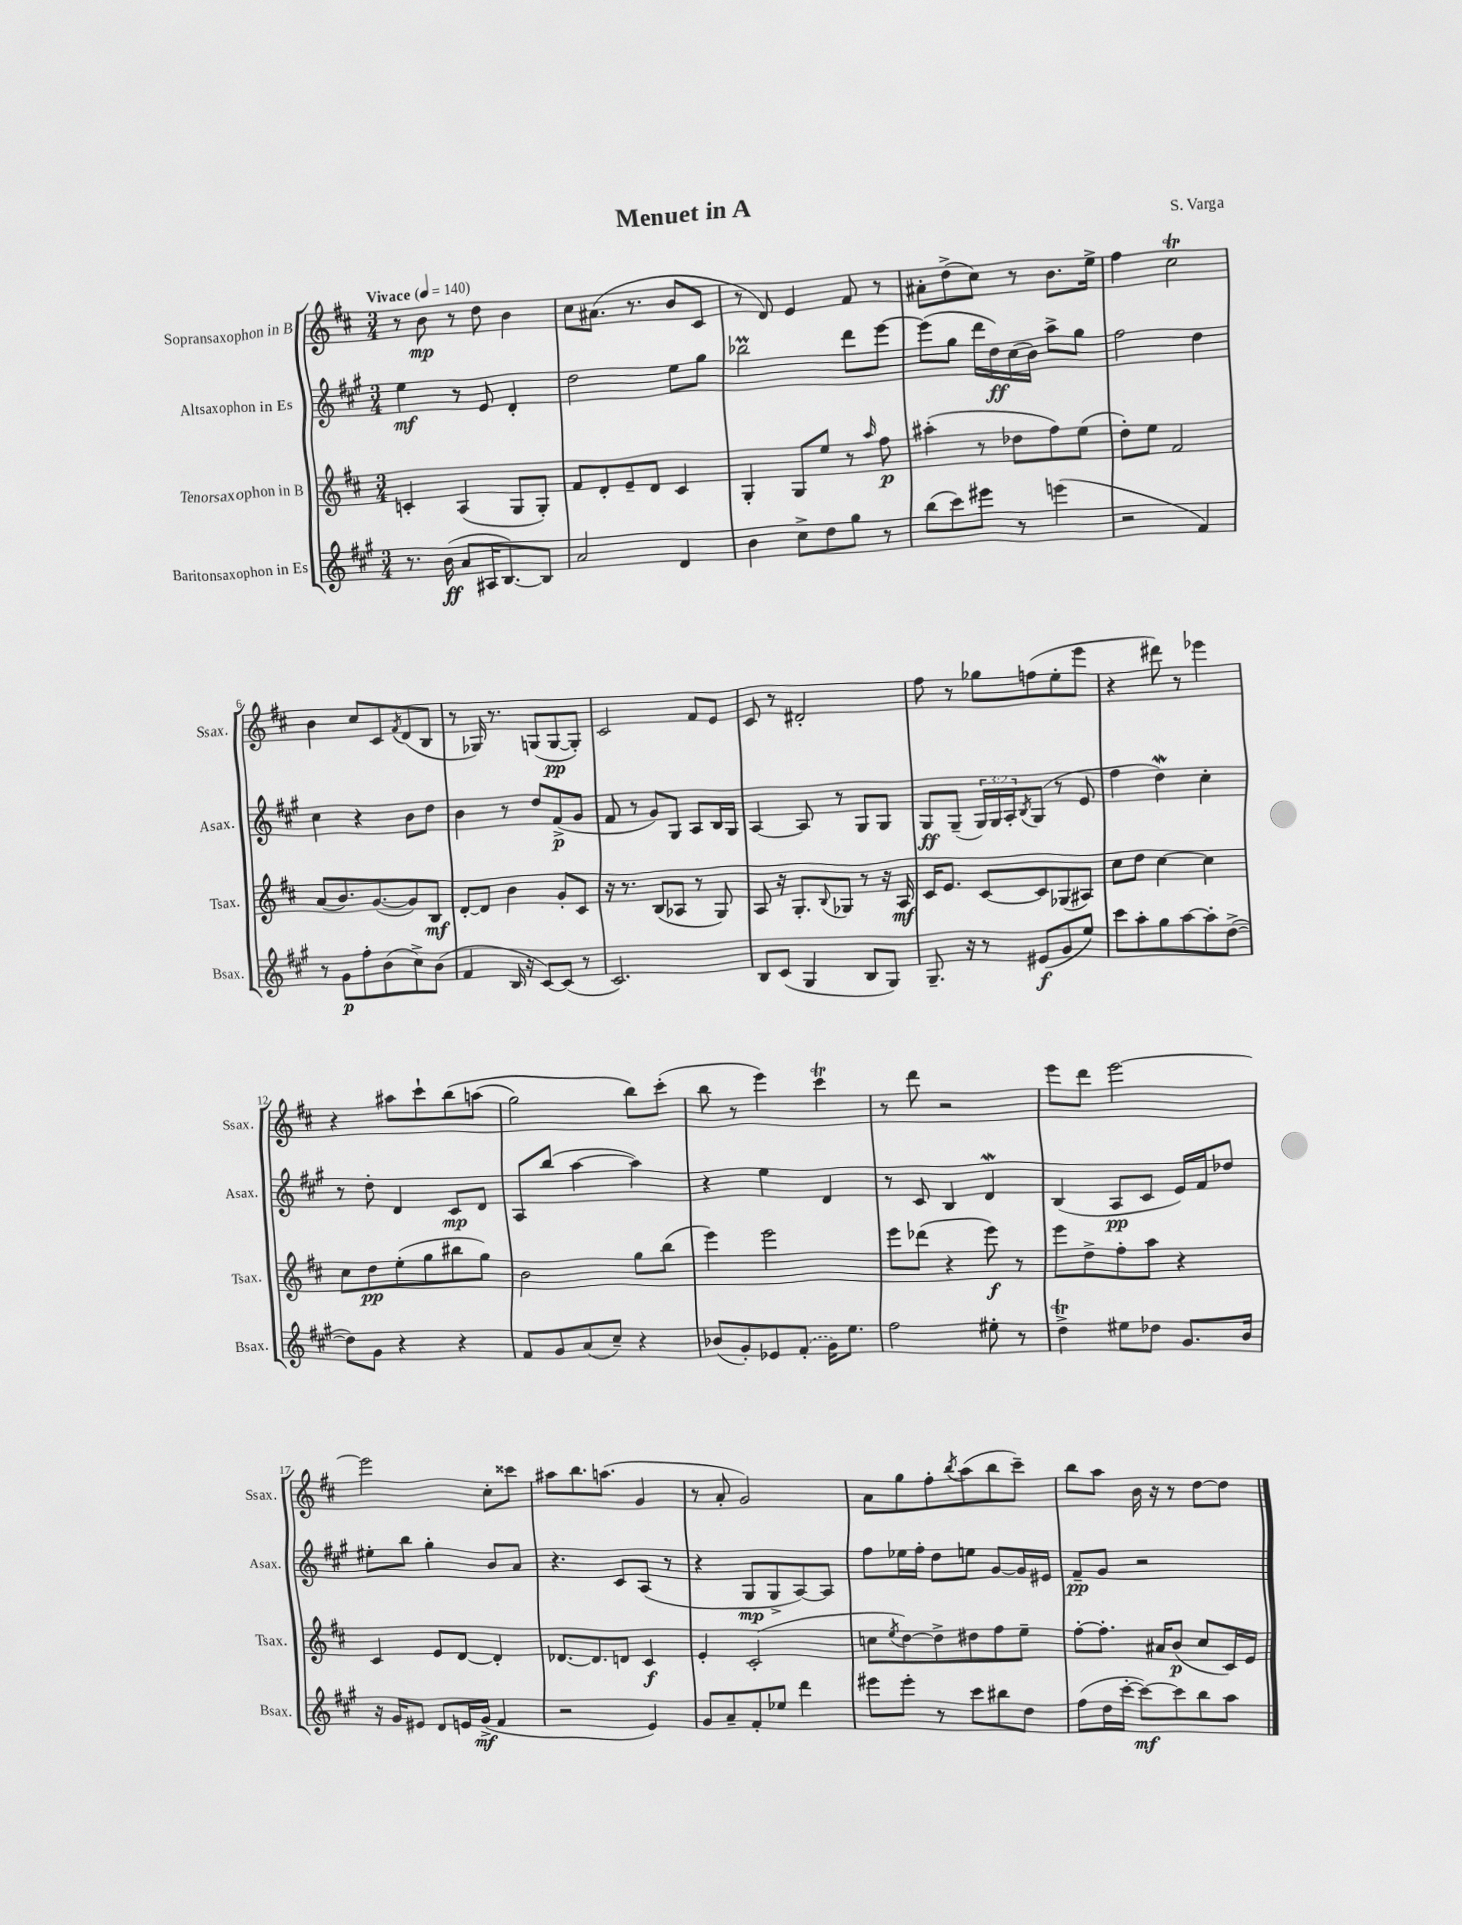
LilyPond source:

\header { title = "Menuet in A" composer = "S. Varga" }
<<
\new StaffGroup <<
\new Staff = "s0" \with { instrumentName = "Sopransaxophon in B" shortInstrumentName = "Ssax." } {
    \clef treble \key d \major \numericTimeSignature \time 3/4 \tempo "Vivace" 4 = 140
    r8 b'8\mp r8 d''8 b'4 |
    cis''8 ais'8.( r8. b'8 cis'8 |
    r8 d'8) e'4 fis'8 r8 |
    ais'8-. d''8->( cis''8) r8 b'8. e''16-> |
    fis''4 cis''2\trill |
    b'4 cis''8 cis'8 \acciaccatura { fis'8 } d'8( b8 |
    r8 ges16) r8. g8( g8~\pp g8-.) |
    cis'2 fis'8 e'8 |
    cis'8 r8 dis'2-. |
    fis''8 r8 ges''8 f''8( e''8-. e'''8 |
    r4 dis'''8) r8 ees'''4 |
    r4 ais''8 cis'''8-! b''8\( a''8( |
    g''2) b''8\) cis'''8-.( |
    b''8 r8 e'''4) cis'''4\trill |
    r8 d'''8 r2 |
    e'''8 d'''8 e'''2~ |
    e'''2 cis''8-. cisis'''8 |
    ais''8 b''8. a''8.( g'4 |
    r8 a'8-. g'2) |
    a'8 g''8 fis''8-. \acciaccatura { b''8 } a''8( b''8 cis'''8--) |
    b''8 a''8 b'16 r16 r8 d''8~ d''8 \bar "|." |
}
\new Staff = "s1" \with { instrumentName = "Altsaxophon in Es" shortInstrumentName = "Asax." } {
    \clef treble \key a \major \numericTimeSignature \time 3/4 \override Staff.TupletNumber.text = #tuplet-number::calc-fraction-text
    e''4\mf r8 e'8 d'4-. |
    d''2 e''8 gis''8 |
    bes''2\prall d'''8 e'''8~ |
    e'''8( gis''8 d'''16 d''16\ff) cis''16( b'16) a''8-> gis''8 |
    fis''2 d''4 |
    cis''4 r4 b'8 d''8 |
    b'4 r8 d''8 fis'8->\p( gis'8 |
    fis'8 r8 gis'8) gis8 a8 b16 gis16 |
    a4~ a8 r8 gis8 gis8 |
    gis8\ff gis8--( \tuplet 3/2 { gis16) gis16 a16-. } \acciaccatura { b8 } gis8( r8 e'8 |
    fis''4 d''4\mordent) cis''4-. |
    r8 d''8-. d'4 cis'8\mp d'8 |
    a8 b''8( a''4~ a''4) |
    r4 e''4 d'4 |
    r8 cis'8 b4 d'4\mordent |
    b4( a8\pp cis'8 e'16) fis'16 des''8 |
    eis''8-. b''8 gis''4-. b'8 a'8 |
    r4. cis'8 a8( r8 |
    r4 gis8\mp gis8-> a8~) a8 |
    fis''8 ees''16 fis''16-. d''8 e''8 gis'8~ gis'16 eis'16 |
    fis'8--\pp gis'8 r2 \bar "|." |
}
\new Staff = "s2" \with { instrumentName = "Tenorsaxophon in B" shortInstrumentName = "Tsax." } {
    \clef treble \key d \major \numericTimeSignature \time 3/4
    c'4-. a4( g8 g8-.) |
    fis'8 d'8-. e'8-- d'8 cis'4 |
    g4-. g8 e''8 r8 \grace { a''16 } fis''8\p |
    ais''4-.( r8 des''8 fis''8) e''8( |
    d''8-.) e''8 fis'2 |
    a'8( b'8.) g'8.~( g'8) b8\mf |
    d'8~-. d'8 b'4 g'8-. cis'8 |
    r16 r8. b8( aes8 r8 g8) |
    a8 r16 g8.-. \appoggiatura { b8 } ges8 r8 r16 a16\mf |
    cis'16 e'8. cis'8~ cis'8 ges8( ais8) |
    cis''8 d''8 cis''4~ cis''4 |
    cis''8 d''8\pp e''8-.( g''8 bis''8 g''8) |
    b'2 g''8 b''8( |
    e'''4) e'''2 |
    e'''8 des'''8( r4 e'''8\f) r8 |
    e'''8 d''8-> fis''8-. a''8 r4 |
    cis'4 e'8 d'8~ d'4-. |
    des'8.~ des'8. d'8 cis'4\f |
    e'4-. cis'2-.( |
    c''8 \acciaccatura { e''8 } d''8~) d''8-> dis''8 fis''8 e''8-- |
    fis''8~-. fis''8.-. ais'16 b'8\p( cis''8 cis'16) e'16 \bar "|." |
}
\new Staff = "s3" \with { instrumentName = "Baritonsaxophon in Es" shortInstrumentName = "Bsax." } {
    \clef treble \key a \major \numericTimeSignature \time 3/4
    r8. b'16\ff( a'8 ais16 b8.~) b8 |
    a'2 d'4 |
    b'4 cis''8-> d''8 gis''8 r8 |
    b''8( cis'''8) eis'''8 r8 e'''4( |
    r2 fis'4) |
    r8 gis'8\p fis''8-. b'8( cis''8->) b'8( |
    fis'4 b16 r16 cis'8~) cis'8( r8 |
    cis'2.) |
    b8 cis'8( gis4 b8 gis8) |
    gis8.-- r16 r8 eis'8\f( gis'8 e''8) |
    cis'''8 a''8-. gis''8 a''8~ a''8-. d''8~->( |
    d''8) gis'8 r4 r4 |
    fis'8 gis'8 a'8( cis''8--) r4 |
    bes'8( gis'8-.) ees'8 \once \slurDashed fis'8-.( gis'16) e''8. |
    fis''2 eis''8-. r8 |
    d''4->\trill eis''8 des''8 gis'8. b'16 |
    r16 gis'16 eis'8 d'8 e'16 gis'16->\mf( fis'4 |
    r2 e'4) |
    gis'8 a'8-- fis'8-. ees''8 d'''4 |
    eis'''8 eis'''8-. r8 cis'''8 bis''8 d''8 |
    fis''8( d''16 cis'''16~-. cis'''8~\mf) cis'''8 b''8 a''8 \bar "|." |
}
>>
>>
